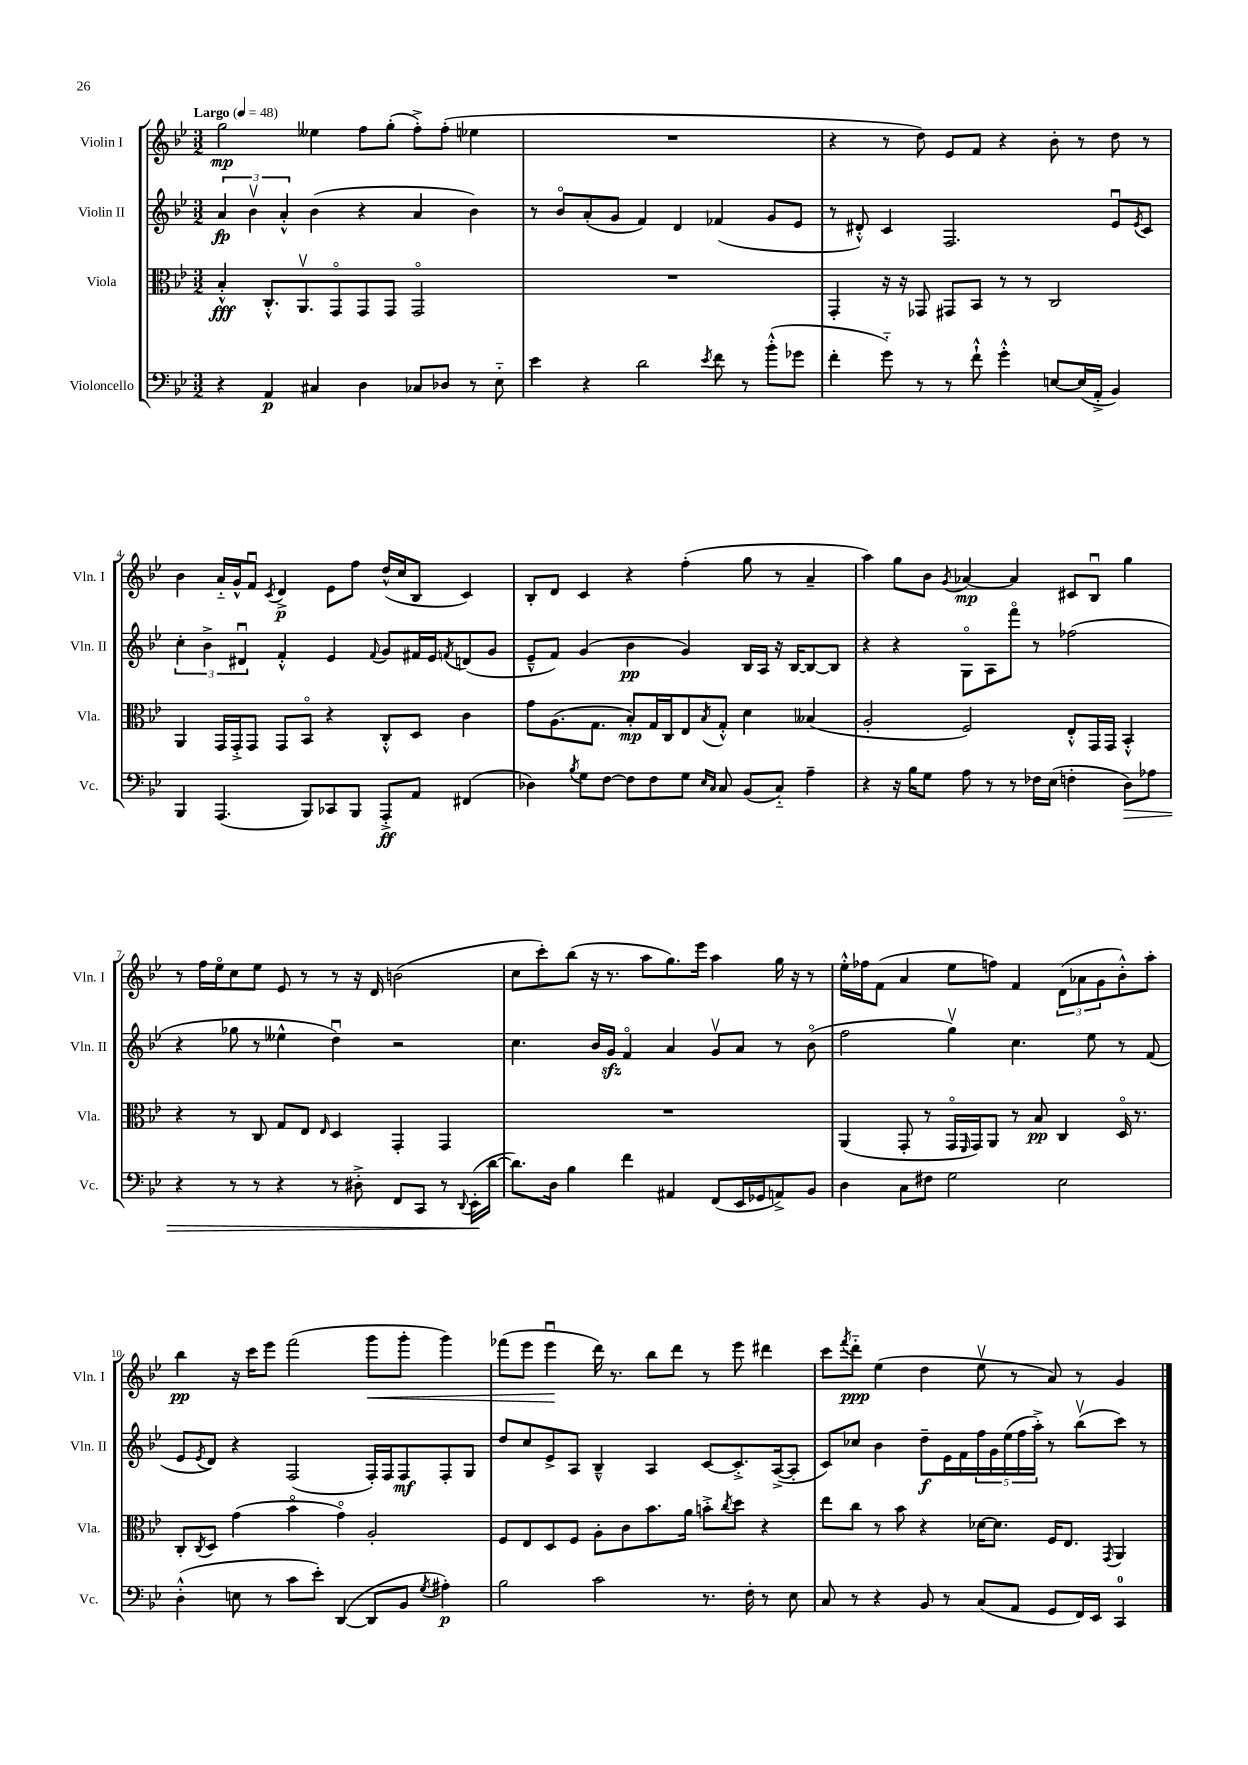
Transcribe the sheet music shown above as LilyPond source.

<<
\new StaffGroup <<
\new Staff = "s0" \with { instrumentName = "Violin I" shortInstrumentName = "Vln. I" } {
    \clef treble \key bes \major \numericTimeSignature \time 3/2 \tempo "Largo" 4 = 48
    g''2\mp eeses''4 f''8 g''8-.( f''8-.->) f''8-.( ees''4 |
    R1. |
    r4 r8 d''8) ees'8 f'8 r4 bes'8-. r8 d''8 r8 |
    bes'4 a'16-_ g'16-^ f'8\downbow \acciaccatura { c'8 } d'4->\p ees'8 f''8 d''16-^( c''16 bes8 c'4) |
    bes8-. d'8 c'4 r4 f''4-.( g''8 r8 a'4-- |
    a''4) g''8 bes'8 \acciaccatura { g'8 } aes'4~\mp aes'4 cis'8 bes8\downbow g''4 |
    r8 f''16 ees''16\flageolet c''8 ees''8 ees'8 r8 r8 r16 d'16 b'2( |
    c''8 c'''8-.) bes''8( r16 r8. a''8 g''8.) ees'''16 a''4 g''16 r16 r8 |
    ees''16-.-^ fes''16 f'8( a'4 ees''8 f''8) f'4 \tuplet 3/2 { d'8( aes'8 g'8 } bes'8-.-^) a''8-. |
    bes''4\pp r16 c'''16 ees'''8 f'''2( g'''8\< g'''8-. g'''4) |
    fes'''8( ees'''8 ees'''4\downbow\! d'''16) r8. bes''8 d'''8 r8 ees'''8 dis'''4 |
    c'''8 \acciaccatura { f'''8 } d'''8-_\ppp ees''4( d''4 ees''8\upbow r8 a'8) r8 g'4 \bar "|." |
}
\new Staff = "s1" \with { instrumentName = "Violin II" shortInstrumentName = "Vln. II" } {
    \clef treble \key bes \major \numericTimeSignature \time 3/2
    \tuplet 3/2 { a'4\fp bes'4\upbow a'4-.-^ } bes'4( r4 a'4 bes'4) |
    r8 bes'8\flageolet a'8-.( g'8 f'4) d'4 fes'4( g'8 ees'8 |
    r8 dis'8-.-^) c'4 f2. ees'8\downbow \acciaccatura { ees'8 } c'8 |
    \tuplet 3/2 { c''4-. bes'4-> dis'4\downbow } f'4-.-^ ees'4 \appoggiatura { f'8 } g'8 fis'16 ees'16 \acciaccatura { f'8 } d'8( g'8 |
    ees'8---^ f'8) g'4( bes'4\pp g'4) bes16 a16 r16 bes16~ bes8~ bes8 |
    r4 r4 g8\flageolet a8 f'''8\flageolet r8 fes''2( |
    r4 ges''8 r8 eeses''4-^ d''4\downbow) r2 |
    c''4. bes'16 g'16\sfz f'4\flageolet a'4 g'8\upbow a'8 r8 bes'8\flageolet( |
    f''2 g''4\upbow) c''4. ees''8 r8 f'8( |
    ees'8 \acciaccatura { ees'8 } d'8) r4 f2( f16-.) f16 f8\mf f8-. g8 |
    d''8 c''8 ees'8-> a8 bes4---^ a4 c'8~ c'8.-.-> a16~->( a8-. |
    c'8) ces''8 bes'4 d''8--\f ees'16 f'16 \tuplet 5/4 { f''16 g'16 ees''16( f''16 a''16-.->) } r8 bes''8\upbow( c'''8) r8 \bar "|." |
}
\new Staff = "s2" \with { instrumentName = "Viola" shortInstrumentName = "Vla." } {
    \clef alto \key bes \major \numericTimeSignature \time 3/2
    bes4-.-^\fff c8.-.-^ a,8.\upbow g,8\flageolet g,8 g,8 g,2\flageolet |
    R1. |
    g,4-. r16 r16 ges,8 gis,8 bes,8 r8 r8 c2 |
    a,4 g,16 g,16-.-> g,8 g,8 bes,8\flageolet r4 c8-.-^ d8 c'4 |
    g'8 a8.( g8. bes8-.\mp) g16 c16 ees8 \acciaccatura { bes8 } g8-.-^ d'4 beses4( |
    a2-. f2) ees8-.-^ g,16 g,16 bes,4-.-^ |
    r4 r8 c8 g8 ees8 \grace { ees16 } d4 g,4-. g,4 |
    R1. |
    a,4( g,8-. r8 g,16\flageolet \grace { f,16 } g,16) a,8 r8 bes8\pp c4 d16\flageolet r8. |
    c8-. \acciaccatura { c8 } d8 g'4( bes'4\flageolet g'4\flageolet) a2-. |
    f8 ees8 d8 f8 a8-. c'8 bes'8. a'16 b'8-.-> \acciaccatura { c''8 } d''8 r4 |
    ees''8 c''8 r8 bes'8 r4 des'16~ des'8. f16 ees8. \acciaccatura { g,8 } a,4 \bar "|." |
}
\new Staff = "s3" \with { instrumentName = "Violoncello" shortInstrumentName = "Vc." } {
    \clef bass \key bes \major \numericTimeSignature \time 3/2
    r4 a,4\p cis4 d4 ces8 des8 r8 ees8-_ |
    ees'4 r4 d'2 \acciaccatura { ees'8 } f'8 r8 bes'8-.-^( ges'8 |
    f'4-. g'8-_) r8 r8 f'8-!-^ g'4-.-^ e8~ e16( a,16-.-> bes,4) |
    bes,,4 a,,4.( bes,,8) ces,8 bes,,8 a,,8-.->\ff a,8 fis,4( |
    des4) \acciaccatura { bes8 } g8 f8~ f8 f8 g8 \grace { ees16 c16 } c8 bes,8( c8-_) a4-- |
    r4 r16 bes16 g8 a8 r8 r8 fes16 ees16( f4-. d8\>) aes8 |
    r4 r8 r8 r4 r8 dis8-.-> f,8 c,8 r8 \appoggiatura { d,8 } ees,16-.\!( d'16~ |
    d'8.) d16 bes4 f'4 ais,4 f,8( ees,16 ges,16 a,8->) bes,8 |
    d4 c8 fis8 g2 ees2 |
    d4-.-^( e8 r8 c'8 ees'8-.) d,4~( d,8 bes,8 \acciaccatura { g8 } ais4-.\p) |
    bes2 c'2 r8. f16-. r8 ees8 |
    c8 r8 r4 bes,8 r8 c8( a,8 g,8 f,16) ees,16 c,4-0 \bar "|." |
}
>>
>>
